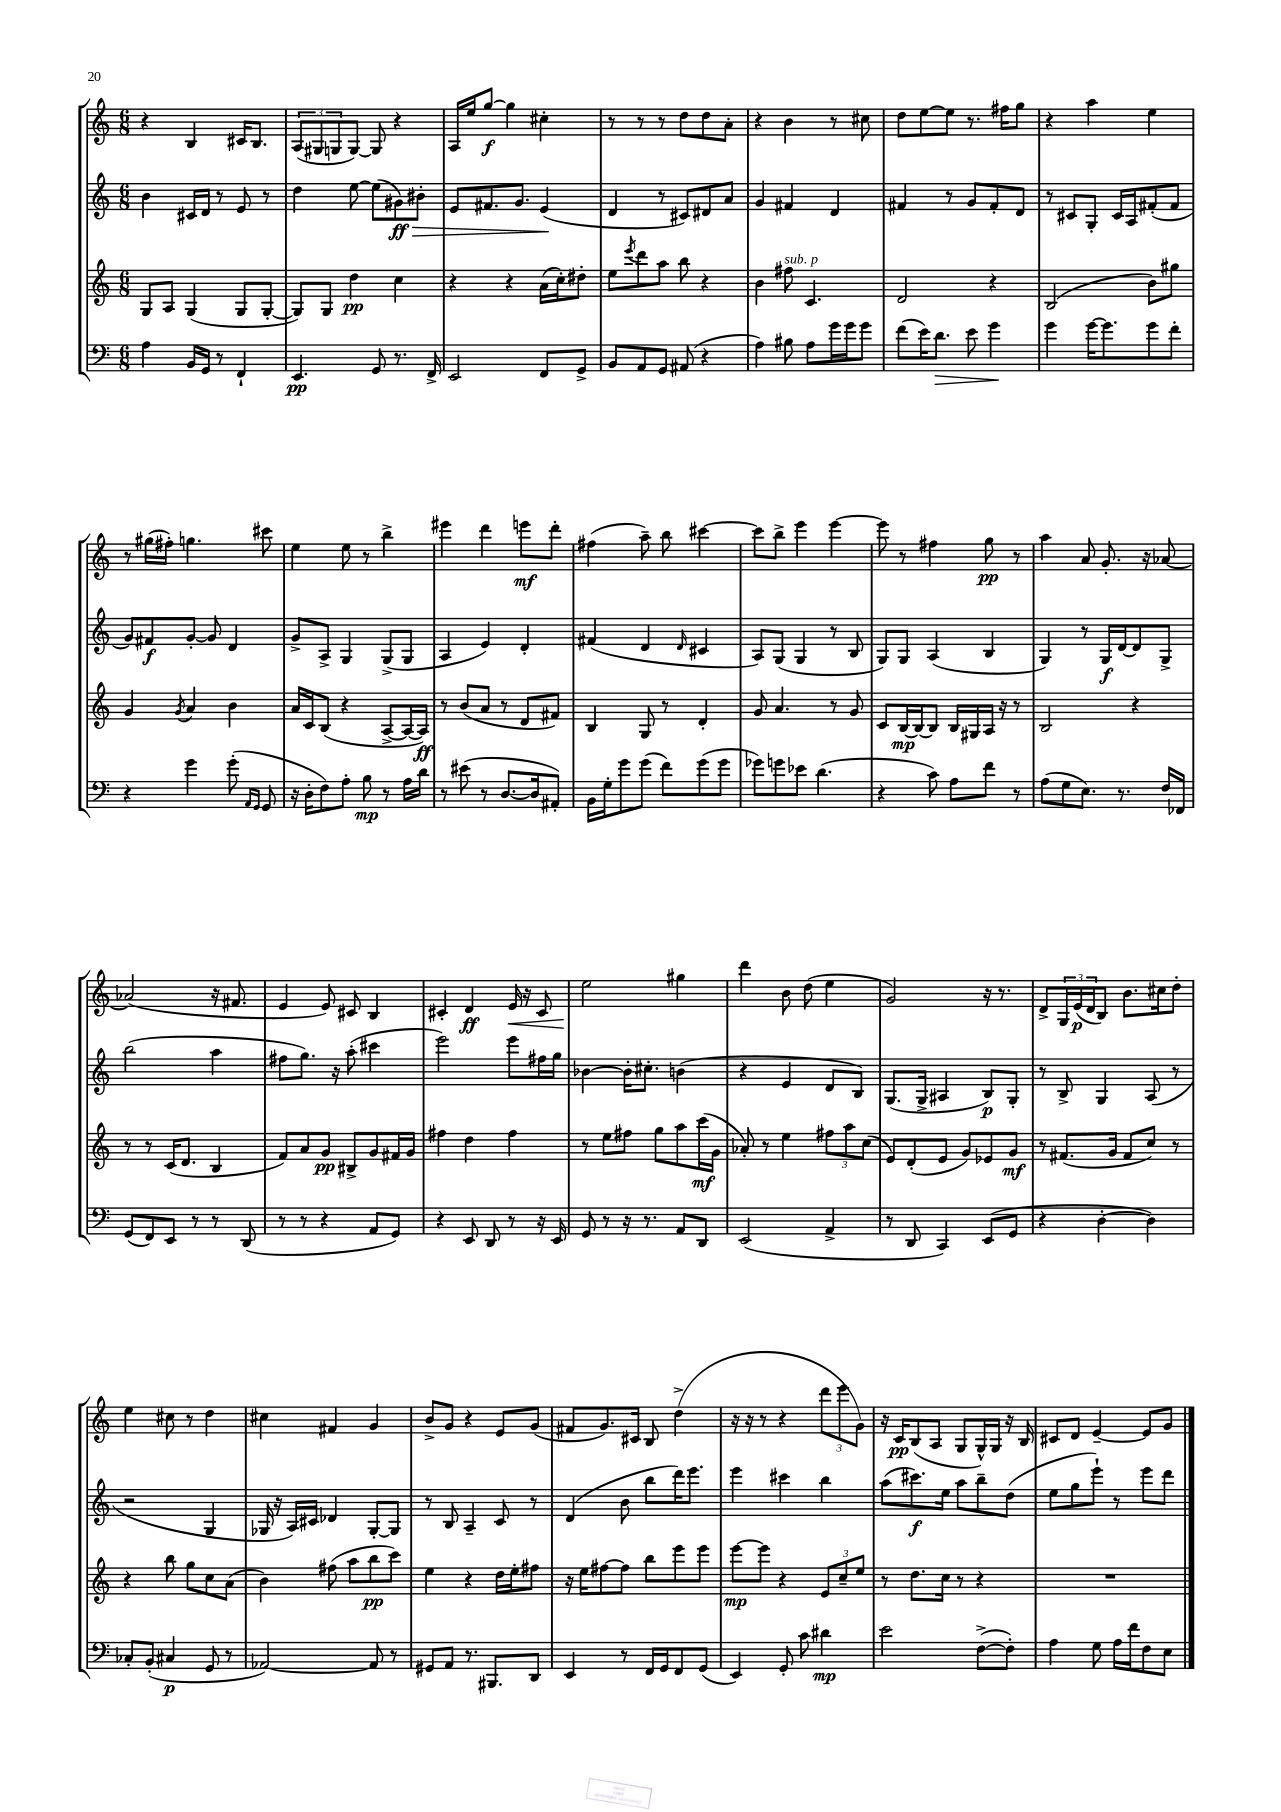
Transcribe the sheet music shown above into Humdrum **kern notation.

**kern	**kern	**kern	**kern
*staff4	*staff3	*staff2	*staff1
*clefF4	*clefG2	*clefG2	*clefG2
*k[]	*k[]	*k[]	*k[]
*M6/8	*M6/8	*M6/8	*M6/8
4A	8G	4b	4r
.	8A	.	.
16BB	(4G	16c#	4B
16GG	.	16d	.
8r	.	8r	.
4FF`	8G	8e	16c#
.	.	.	8.B
.	[8G'	8r	.
=	=	=	=
4.EE	8G])	4dd	(12A
.	.	.	12G#
.	8G	.	.
.	.	.	12G
.	4dd	[8ee	[8G)
8GG	.	(8ee]	8G]
8.r	4cc	8g#)	4r
.	.	8b#'	.
16FF^	.	.	.
=	=	=	=
2EE	4r	8e	16A
.	.	.	16ee
.	.	8.f#	[8gg
.	4r	.	4gg]
.	.	8.g	.
8FF	(16a	(4e	4cc#'
.	16cc')	.	.
8GG^	8dd#'	.	.
=	=	=	=
8BB	8ee	4d	8r
.	8qeee	.	.
8AA	8ddd	.	8r
8GG	8aa	8r	8r
(8AA#	8bb	8c#)	8dd
4r	4r	8d#	8dd
.	.	8a	8a'
=	=	=	=
4A)	4b	4g	4r
8B#	8ff#	4f#	4b
8A	4.c	.	.
16g	.	4d	8r
16g	.	.	.
8g	.	.	8cc#
=	=	=	=
(8f	2d	4f#	8dd
16e)	.	.	[8ee
8.d	.	.	.
.	.	8r	8ee]
8e	.	8g	8.r
4g	4r	8f#'	.
.	.	.	16ff#
.	.	8d	8gg
=	=	=	=
4g	(2B	8r	4r
.	.	8c#	.
[16g	.	8G'	4aa
8.g]	.	.	.
.	.	16c#	.
.	.	16A	.
8g	8b)	(8f#'	4ee
8f'	8gg#	8f#	.
=	=	=	=
4r	4g	8g)	8r
.	.	8f#	(16gg#
.	.	.	16ff#')
.	8qg	.	.
4g	4a	[8g'	4.gg
.	.	8g]	.
(8g'	4b	4d	.
16qqAA	.	.	.
16qqGG	.	.	.
8GG	.	.	8ccc#
=	=	=	=
16r	16a	8g^	4ee
16D'	16c	.	.
8F)	(8B	8A^	.
8A'	4r	4G	8ee
8B	.	.	8r
8r	[8A^	(8G^	4bb^
16A	16A_	8G	.
16d	16A])	.	.
=	=	=	=
8r	8r	4A	4eee#
(8e#	(8b	.	.
8r	8a	4e)	4ddd
[8.D	8r	.	.
.	8d	4d'	8eee
16D]	.	.	.
8AA#')	8f#)	.	8ddd'
=	=	=	=
16BB	4B	(4f#	(4ff#
16G'	.	.	.
8g	.	.	.
(8g	8G	4d	8aa~)
8f)	8r	.	8bb
.	.	16qqd	.
(8g	4d'	4c#	[4ccc#
8g	.	.	.
=	=	=	=
8g-)	8g	8A)	8ccc#]
8g	4.a	(8G	8bb^
8e-	.	4G	4eee
(4.d	.	.	.
.	8r	8r	[4eee
.	8g	8B	.
=	=	=	=
4r	8c	8G)	8eee]
.	[16B	8G	8r
.	16B_	.	.
8c)	8B]	(4A	4ff#
8A	16B	.	.
.	16G#	.	.
8f	16A	4B	8gg
.	16r	.	.
8r	8r	.	8r
=	=	=	=
(8A	2B	4G)	4aa
8G	.	.	.
8.E)	.	8r	8a
.	.	16G	8.g'
8.r	.	[16d	.
.	4r	8d]	.
.	.	.	16r
16F	.	8G^	[8a-
16FF-	.	.	.
=	=	=	=
(8GG	8r	(2bb	(2a-]
8FF)	8r	.	.
8EE	(16c	.	.
.	8.d	.	.
8r	.	.	.
8r	4B	4aa	16r
.	.	.	8.f#
(8DD	.	.	.
=	=	=	=
8r	8f)	8ff#	4e
8r	8a	8.gg)	.
4r	8g	.	8e)
.	.	16r	.
.	8B#^	(8aa'	8c#
8AA	8g	4ccc#	4B
8GG)	16f#	.	.
.	16g	.	.
=	=	=	=
4r	4ff#	2eee)	4c#'
8EE	4dd	.	4d
8DD	.	.	.
8r	4ff#	8eee	16e
.	.	.	16r
16r	.	16ff#	8c#
16EE	.	16gg	.
=	=	=	=
8GG	8r	[4b-	2ee
8r	8ee	.	.
16r	8ff#	16b-']	.
8.r	.	8.cc#'	.
.	8gg	.	.
8AA	8aa	(4b	4gg#
8DD	(16ccc	.	.
.	16g	.	.
=	=	=	=
(2EE	8a-')	4r	4ddd
.	8r	.	.
.	4ee	4e	8b
.	.	.	(8dd
4AA^	12ff#	8d	4ee
.	12aa	.	.
.	.	8B)	.
.	(12cc	.	.
=	=	=	=
8r	8e)	(8.G	2g)
8DD	(8d'	.	.
.	.	16G^	.
4CC)	8e	4A#	.
.	8g)	.	.
(8EE	8e-	8B)	16r
.	.	.	8.r
8GG	8g	8G'	.
=	=	=	=
4r	8r	8r	8d^
.	(8.f#	8B^	24G
.	.	.	(24e
.	.	.	24d
[4D'	.	4G	8B)
.	16g	.	.
.	8f#	.	8.b
4D])	8cc)	(8A	.
.	.	.	16cc#
.	8r	8r	8dd'
=	=	=	=
8C-'	4r	2r	4ee
(8BB'	.	.	.
4C#	8bb	.	8cc#
.	8gg	.	8r
8GG	8cc	4G	4dd
8r	(8a	.	.
=	=	=	=
[2AA-)	4b)	16G-	4cc#
.	.	16r	.
.	.	16A)	.
.	.	16c#	.
.	(8ff#	4d-	4f#
.	8aa	.	.
8AA-]	8bb	[8G-'	4g
8r	8ccc)	8G-]	.
=	=	=	=
8GG#	4ee	8r	8b^
8AA	.	8B	8g
8.r	4r	4A~	4r
8.BBB#	.	.	.
.	16dd	8c	8e
.	16ee'	.	.
8DD	8ff#	8r	(8g
=	=	=	=
4EE	16r	(4d	8f#
.	16ee	.	.
.	[8ff#	.	8.g)
8r	8ff#]	8b	.
.	.	.	16c#
16FF	8bb	8bb	8B
16GG	.	.	.
8FF	8eee	16ddd)	(4dd^
.	.	8.eee	.
(8GG	8eee	.	.
=	=	=	=
4EE)	[8eee	4eee	16r
.	.	.	16r
.	8eee]	.	8r
8GG'	4r	4ccc#	4r
8c	.	.	.
4d#	12e	4bb	12ddd
.	12cc~	.	12eee
.	12ee	.	12g)
=	=	=	=
2e	8r	(8aa	16r
.	.	.	16c
.	8.dd	8.ccc#)	(8B
.	.	.	8A
.	16cc	16ee	.
.	8r	8aa	8G
([8F^	4r	8bb~	16G^^)
.	.	.	16G
8F'])	.	(8dd	16r
.	.	.	16B
=	=	=	=
4A	2.r	8ee	8c#
.	.	8gg	8d
8G	.	8eee`)	[4e~
16A	.	8r	.
16f	.	.	.
8F	.	8eee	8e]
8E	.	8ddd	8g
==	==	==	==
*-	*-	*-	*-
